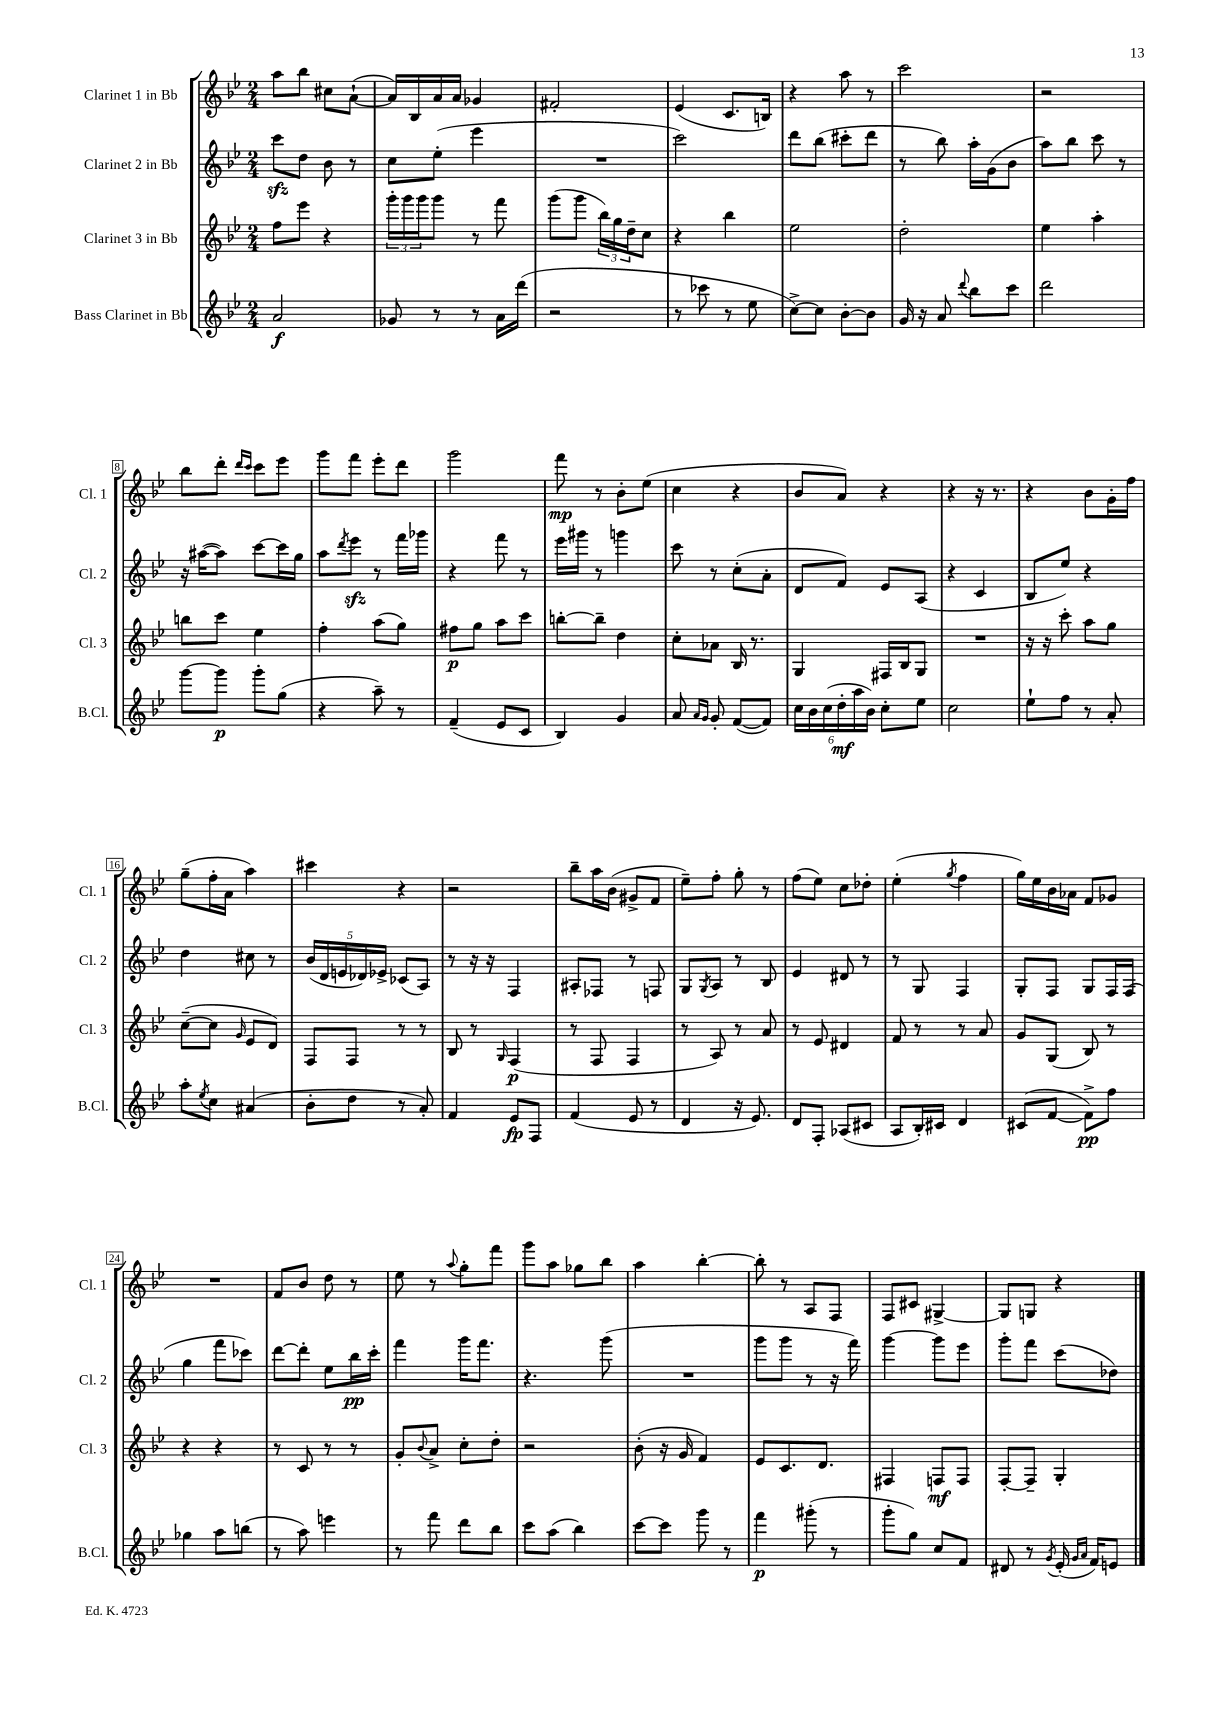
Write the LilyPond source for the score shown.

<<
\new StaffGroup <<
\new Staff = "s0" \with { instrumentName = "Clarinet 1 in Bb" shortInstrumentName = "Cl. 1" } {
    \clef treble \key bes \major \numericTimeSignature \time 2/4
    a''8 bes''8 cis''8 a'8~-!( |
    a'16) bes16 a'16 a'16 ges'4 |
    fis'2-. |
    ees'4( c'8. b16) |
    r4 a''8 r8 |
    c'''2 |
    r2 |
    bes''8 d'''8-. \grace { d'''16 c'''16 } c'''8 ees'''8 |
    g'''8 f'''8 ees'''8-. d'''8 |
    g'''2 |
    f'''8\mp r8 bes'8-. ees''8( |
    c''4 r4 |
    bes'8 a'8) r4 |
    r4 r16 r8. |
    r4 bes'8 g'16-. f''16 |
    g''8--( f''16-. a'16 a''4) |
    cis'''4 r4 |
    r2 |
    bes''8-- a''16 bes'16( gis'8-> f'8 |
    ees''8--) f''8-. g''8-. r8 |
    f''8( ees''8) c''8 des''8-. |
    ees''4-.( \acciaccatura { g''8 } f''4 |
    g''16) ees''16 bes'16 aes'16 f'8 ges'8 |
    R2 |
    f'8 bes'8 d''8 r8 |
    ees''8 r8 \appoggiatura { a''8 } g''8-. f'''8 |
    g'''8 a''8 ges''8 bes''8 |
    a''4 bes''4~-. |
    bes''8-. r8 a8 f8 |
    f8 cis'8 gis4~-> |
    gis8 g8 r4 \bar "|." |
}
\new Staff = "s1" \with { instrumentName = "Clarinet 2 in Bb" shortInstrumentName = "Cl. 2" } {
    \clef treble \key bes \major \numericTimeSignature \time 2/4
    c'''8\sfz d''8 bes'8 r8 |
    c''8 ees''8-.( ees'''4 |
    R2 |
    c'''2) |
    d'''8 bes''8( cis'''8-. d'''8 |
    r8 bes''8) a''16-. g'16( bes'8 |
    a''8) bes''8 c'''8 r8 |
    r16 ais''16~( ais''8) c'''8~ c'''16 g''16 |
    a''8 \acciaccatura { d'''8 } ees'''8\sfz r8 f'''16 ges'''16 |
    r4 f'''8 r8 |
    ees'''16 gis'''16 r8 g'''4 |
    c'''8 r8 c''8-.( a'8-. |
    d'8 f'8) ees'8 a8( |
    r4 c'4 |
    bes8 ees''8) r4 |
    d''4 cis''8 r8 |
    \tuplet 5/4 { bes'16( d'16 e'16 des'16) ees'16-> } ces'8( a8) |
    r8 r16 r16 f4 |
    ais8-. fes8 r8 f8 |
    g8 \acciaccatura { g8 } a8 r8 bes8 |
    ees'4 dis'8 r8 |
    r8 g8 f4 |
    g8-. f8 g8 f16 f16( |
    g''4 f'''8 ces'''8) |
    d'''8~ d'''8-. ees''8 bes''16\pp c'''16-. |
    f'''4 g'''16 f'''8. |
    r4. g'''8( |
    R2 |
    g'''8 g'''8 r8 r16 f'''16) |
    g'''4~ g'''8 ees'''8 |
    g'''8-. f'''8 c'''8( des''8) \bar "|." |
}
\new Staff = "s2" \with { instrumentName = "Clarinet 3 in Bb" shortInstrumentName = "Cl. 3" } {
    \clef treble \key bes \major \numericTimeSignature \time 2/4
    f''8 ees'''8 r4 |
    \tuplet 3/2 { g'''16-. g'''16 g'''16 } g'''8 r8 f'''8 |
    g'''8( g'''8 \tuplet 3/2 { bes''16) g''16 d''16-- } c''8 |
    r4 bes''4 |
    ees''2 |
    d''2-. |
    ees''4 a''4-. |
    b''8 c'''8 ees''4 |
    f''4-. a''8( g''8) |
    fis''8\p g''8 a''8 c'''8 |
    b''8~-. b''8-- d''4 |
    c''8-. aes'8 bes16 r8. |
    g4 fis16 bes16 g8 |
    R2 |
    r16 r16 c'''8-. a''8 g''8 |
    c''8~--( c''8 \grace { g'16 } ees'8 d'8) |
    f8 f8 r8 r8 |
    bes8 r8 \grace { g16 } f4\p( |
    r8 f8 f4 |
    r8 a8) r8 a'8 |
    r8 ees'8 dis'4 |
    f'8 r8 r8 a'8 |
    g'8 g8( bes8) r8 |
    r4 r4 |
    r8 c'8 r8 r8 |
    g'8-. \appoggiatura { bes'8 } a'8-> c''8-. d''8-. |
    r2 |
    bes'8-.( r16 g'16 f'4) |
    ees'8 c'8. d'8. |
    fis4 f8\mf f8 |
    f8~-. f8-- g4-. \bar "|." |
}
\new Staff = "s3" \with { instrumentName = "Bass Clarinet in Bb" shortInstrumentName = "B.Cl." } {
    \clef treble \key bes \major \numericTimeSignature \time 2/4
    a'2\f |
    ges'8 r8 r8 a'16 d'''16( |
    r2 |
    r8 ces'''8 r8 ees''8 |
    c''8~->) c''8 bes'8~-. bes'8 |
    g'16 r16 a'8 \appoggiatura { d'''8 } bes''8 c'''8 |
    d'''2 |
    g'''8~ g'''8\p g'''8-. g''8( |
    r4 a''8--) r8 |
    f'4--( ees'8 c'8 |
    bes4) g'4 |
    a'8 \grace { a'16 g'16 } g'8-. f'8~( f'8) |
    \tuplet 6/4 { c''16 bes'16 c''16( d''16-.\mf a''16 bes'16) } c''8-. ees''8 |
    c''2 |
    ees''8-! f''8 r8 a'8-. |
    a''8-. \acciaccatura { ees''8 } c''8 ais'4( |
    bes'8-. d''8 r8 a'8-.) |
    f'4 ees'8\fp f8 |
    f'4( ees'8 r8 |
    d'4 r16 ees'8.) |
    d'8 f8-. aes8( cis'8 |
    a8 bes16-.) cis'16 d'4 |
    cis'8( f'8~ f'8->\pp) f''8 |
    ges''4 a''8 b''8( |
    r8 a''8) e'''4 |
    r8 f'''8 d'''8 bes''8 |
    c'''8 a''8( bes''4) |
    c'''8~ c'''8 g'''8 r8 |
    f'''4\p gis'''8-.( r8 |
    g'''8-. g''8) c''8 f'8 |
    dis'8 r8 \acciaccatura { g'8 } ees'16-.( \grace { g'16 a'16 } f'16) e'8 \bar "|." |
}
>>
>>
\layout { \context { \Score \override BarNumber.stencil = #(make-stencil-boxer 0.1 0.3 ly:text-interface::print) } }
